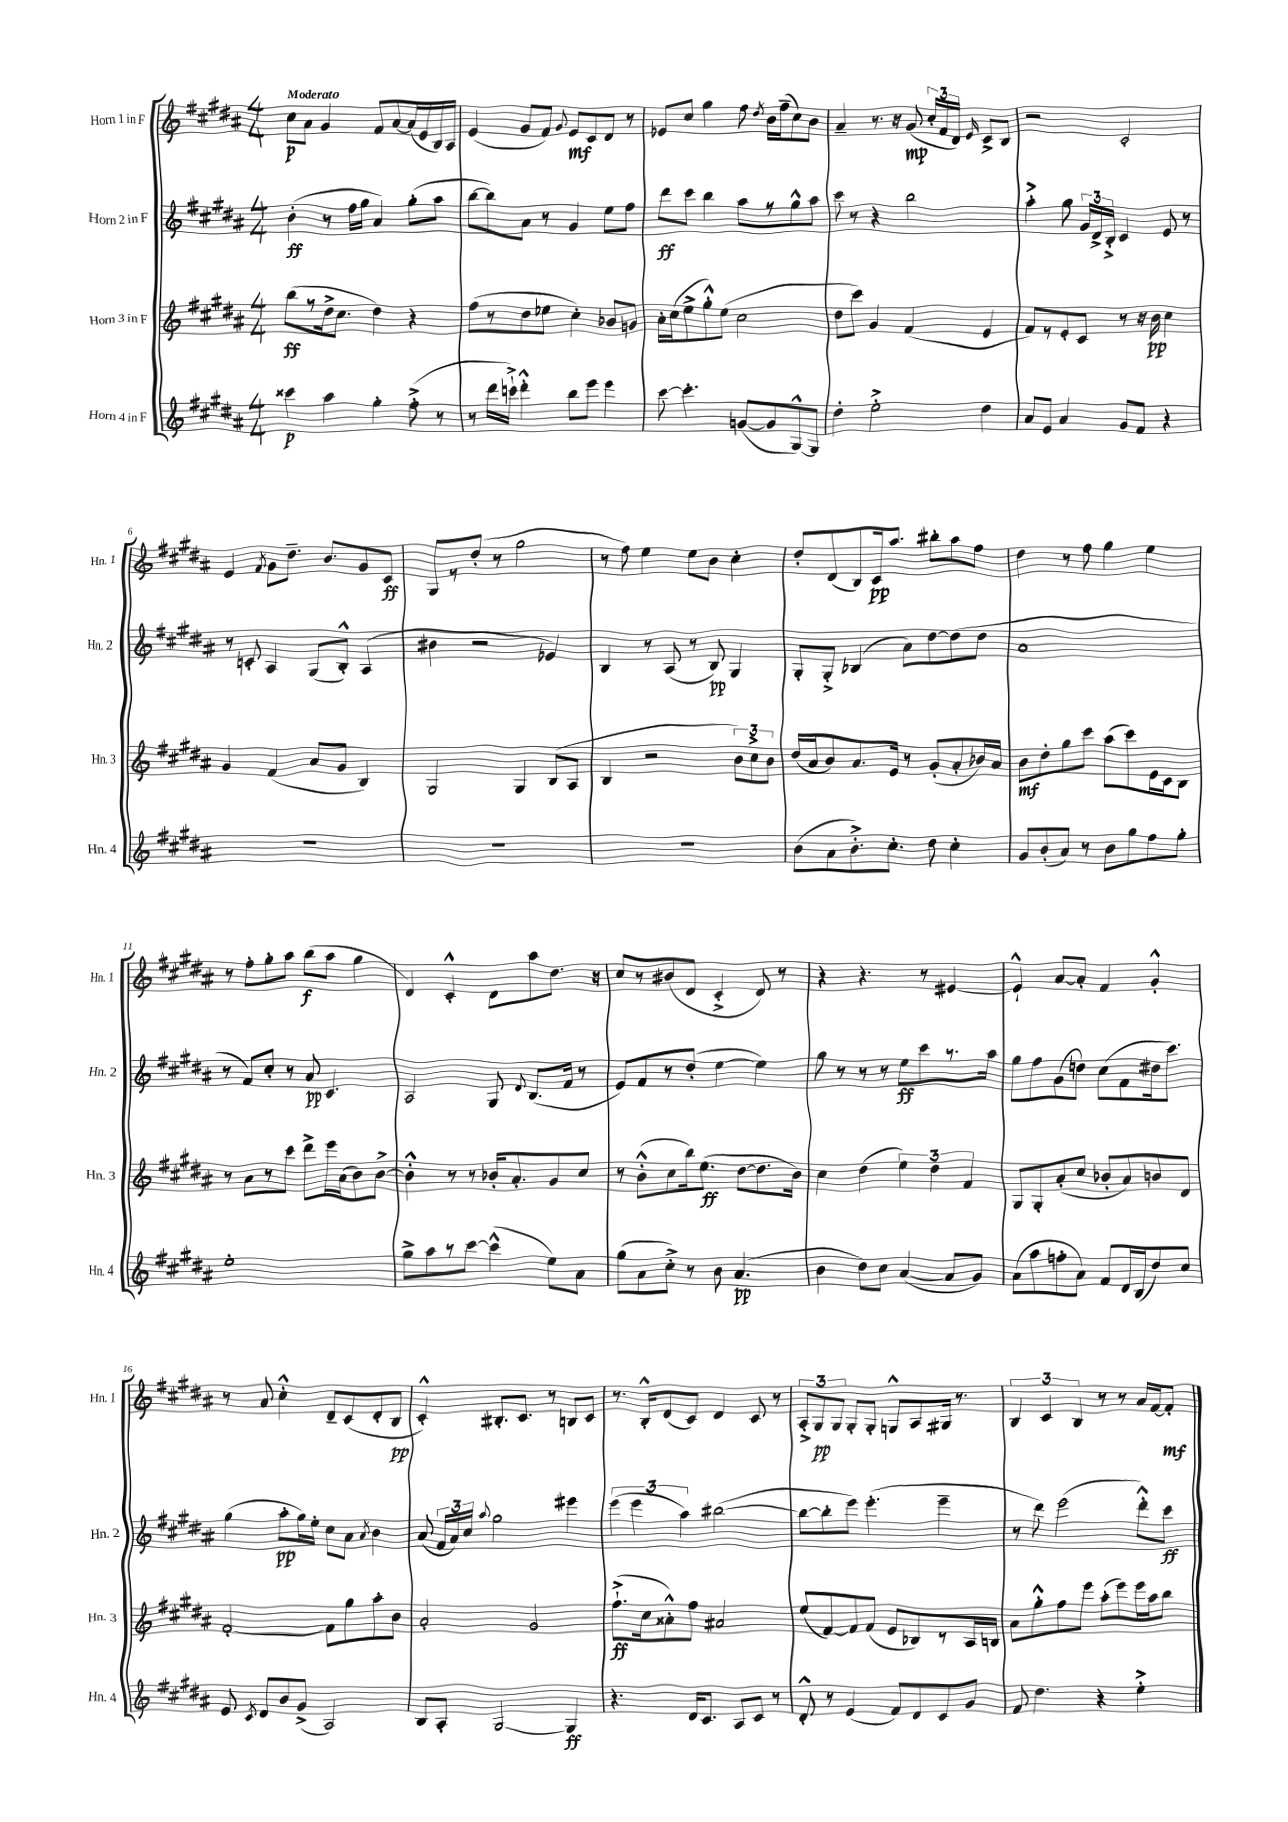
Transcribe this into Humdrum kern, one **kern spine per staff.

**kern	**kern	**kern	**kern
*staff4	*staff3	*staff2	*staff1
*clefG2	*clefG2	*clefG2	*clefG2
*k[f#c#g#d#a#]	*k[f#c#g#d#a#]	*k[f#c#g#d#a#]	*k[f#c#g#d#a#]
*M4/4	*M4/4	*M4/4	*M4/4
4ccc##\	(8bb\L	(4b'\	8cc#\L
.	8r	.	8a#\J
4aa#\	16dd#^\k	8r	4g#/
.	8.cc#\J	.	.
.	.	16ff#\LL	.
.	.	16gg#\JJ	.
4gg#'\	4dd#\)	4a#/)	8f#/L
.	.	.	[8a#/
(8ff#'^\	4r	(8gg#'\L	(16a#/]L
.	.	.	16e/
8r	.	8aa#\J	16B/)
.	.	.	16A#/JJ
=	=	=	=
8r	(8ff#\L	[8bb\L	(4e/
16ddd#\LL	8r	8bb\])	.
16ccc`^\JJ)	.	.	.
4ddd#'^^\	8dd#\	8a#\J	8g#/L
.	8ee-\J	8r	8f#/J)
.	.	.	8qqg#/
8bb\L	4cc#'\)	4g#/	8e/L
8eee\J	.	.	8c#/
4eee\	8b-/L	8ee\L	8d#/J
.	8g/J	8ff#\J	8r
=	=	=	=
[8ccc#\	16a#'\LL	8ddd#\L	8e-/L
.	(16cc#\J	.	.
4.ccc#'\]	8ee^\	8ccc#\J	8cc#/J
.	8gg#'^^\)	4bb\	4gg#\
.	(8ee\J	.	.
([8g/L	2cc#\	8aa#\L	8ff#\
.	.	.	8qdd#/
8g/]	.	8r	16b\LL
.	.	.	(16ff#~\J
[8G#^^/)	.	8gg#^^\	8cc#\)
8G#/]J	.	8aa#\J	8b\J
=	=	=	=
4dd#'\	8dd#\L	8ccc#\	4a#~/
.	8ccc#\J)	8r	.
2ee'^\	4g#/	4r	8.r
.	.	.	16r
.	(4f#/	2bb\	(8g#/
.	.	.	24cc#'/LL
.	.	.	24f#/
.	.	.	24d#/JJ)
.	.	.	16qqe/
4dd#\	4e/	.	8c#^/L
.	.	.	8B/J
=	=	=	=
8a#/L	8f#/L)	4aa#'^\	2r
8e/J	8r	.	.
4a#/	8e'/	8gg#\	.
.	8c#/J	24g#/LL	.
.	.	24d#^/	.
.	.	24B'^/JJ	.
8g#/L	8r	4c#/	2c#'/
8f#/J	16r	.	.
.	16b\	.	.
4r	4cc#\	8e/	.
.	.	8r	.
=	=	=	=
1r	4g#/	8r	4e/
.	.	8c'/	.
.	.	.	8qf#/
.	(4f#/	4A#/	8g#\L
.	.	.	8.dd#~\J
.	8a#/L	(8G#/L	.
.	.	.	8.b/L
.	8g#/J	8B'^^/J)	.
.	4B/)	(4A#/	8g#/
.	.	.	8c#/J
=	=	=	=
1r	2G#/	4b#\	8G#/L
.	.	.	8r
.	.	2r	(8dd#'/J
.	.	.	8r
.	4G#/	.	2gg#\
.	(8B/L	4e-/)	.
.	8A#/J	.	.
=	=	=	=
1r	4B/	4B/	8r
.	.	.	8ff#\)
.	2r	8r	4ee\
.	.	(8A#/	.
.	.	8r	8ee\L
.	.	8B/)	8b\J
.	12b\L)	4G#/	4cc#'\
.	12cc#^\	.	.
.	12b\J	.	.
=	=	=	=
(8b\L	(16dd#/LL	8G#'/L	8dd#'/L
.	16a#/J	.	.
8a#\	8b/)	8G#'^/J	(8d#/
8.b'^\)	8.a#/	(4B-/	8B/)
.	.	.	16c#/k
8.cc#'\J	16e/Jk	.	8.aa#/J
.	8r	8a#\L)	.
8dd#\	(8g#'/L	[8dd#\	8bb#'\L
4cc#'\	8a#'/	(8dd#\]	8aa#\
.	16b-/L)	8dd#\J	8ff#\J
.	16a#/JJ	.	.
=	=	=	=
8g#/L	8b\L	1a#	4dd#\
(8b'/	8dd#'\	.	.
8a#/J)	8gg#\	.	8r
8r	8ccc#\J	.	8ff#\
8b\L	(8aa#\L	.	4gg#\
8gg#\	8ccc#\)	.	.
8ff#\	16e\L	.	4ee\
.	16c#\J	.	.
8gg#'\J	8B\J	.	.
=	=	=	=
1ee'	8r	8r	8r
.	8a#\L	8f#/L)	8ff#'\L
.	8r	8cc#'/J	8gg#'\
.	8ccc#\J	8r	8aa#\J
.	8ddd#^\L	8a#/	(8bb\L
.	16eee\L	4.c#/	8aa#\J
.	(16a#\J	.	.
.	8b\)	.	4gg#\
.	[8b^\J	.	.
=	=	=	=
8gg#^\L	4b'^^\]	2A#/	4d#/)
8aa#\	.	.	.
8r	8r	.	4c#'^^/
[8ccc#\J	8r	.	.
(4ccc#^^\]	16b-'/LK	8G#/	8d#\L
.	8.a#'/	.	.
.	.	8qqd#/	.
.	.	(8.B/L	8aa#\
8ee\L)	8g#/	.	8.dd#\J
.	.	16f#/Jk	.
8a#\J	8cc#/J	8r	.
.	.	.	16r
=	=	=	=
(8gg#\L	8r	8e/L)	8cc#/L
8a#\	(8b'^^\L	8f#/	8r
8cc#'^\J)	8cc#\	8r	(8b#/
8r	16bb\k)	(8dd#'/J	8d#/J
.	(8.ee\J	.	.
8b\	.	[4ee\	4c#'^/
(4.a#/	[8dd#\L	.	.
.	8.dd#\]	4ee\])	8d#/)
.	.	.	8r
.	16b\Jk)	.	.
=	=	=	=
4b\	4cc#\	8gg#\	4r
.	.	8r	.
8dd#\L)	(4dd#\	8r	4.r
8cc#\J	.	8r	.
([4a#/	6ee\)	8ee\L	.
.	.	8ccc#\	8r
.	6dd#\	.	.
8a#/]L	.	8.r	[4e#/
.	6f#/	.	.
8g#/J)	.	.	.
.	.	16aa#\Jk	.
=	=	=	=
(8a#\L	8G#/L	8gg#\L	4e#`^^/]
8aa#\	8G#'/	8ff#\	.
8ff'\	(8a#'/	(8g#\	[8a#/L
8a#\J)	8cc#/J	8dd\J)	8a#'/]J
8f#/L	8b-'/L	(8cc#\L	4f#/
16d#/L	8a#/)	8f#\	.
(16B/J	.	.	.
8dd#/)	8b/	16dd#\k	4g#'^^/
.	.	8.ccc#\J)	.
8cc#/J	8d#/J	.	.
=	=	=	=
8e/	[2f#'/	(4gg#\	8r
8qc#/	.	.	.
8d#/L	.	.	8a#/
8b/	.	8aa#'\L	4cc#'^^\
(8g#^/J	.	16gg#\L)	.
.	.	16ee'\JJ	.
2A#/)	8f#\]L	8cc#\L	8d#~/L
.	8gg#\	8a#\J	(8c#/
.	.	8qa#/	.
.	8aa#'\	4b\	8d#'/
.	8b\J	.	8B/J
=	=	=	=
8B/L	2a#'/	(8a#/	4c#'^^/)
8A#'/J	.	24f#/LL	.
.	.	24a#/)	.
.	.	24cc#/JJ	.
.	.	8qqaa#/	.
[2G#/	.	2gg#\	8.B#'/L
.	.	.	8.c#/J
.	2g#/	.	.
.	.	.	8r
4G#/]	.	4eee#\	8B/L
.	.	.	8c#/J
=	=	=	=
4.r	(8.ff#`^\L	(6eee\	8.r
.	.	6eee\	.
.	16cc#\k	.	16B'^^/LK
.	8a##'^^\)	.	(8d#/
.	.	6aa#\)	.
16d#/LK	8ff#\J	.	8c#/J)
8.c#/J	.	.	.
.	2a#/	([2bb#\	4d#/
8A#/L	.	.	.
8c#/J	.	.	8c#/
8r	.	.	8r
=	=	=	=
8d#'^^/	(8ee/L	8bb#\_L	12A#'^/L
.	.	.	12G#/
8r	[8f#/)	8bb#'\]	.
.	.	.	12G#/J
(4e/	8f#/]	8eee\J)	8G#'/L
.	(8f#/J	(4.eee'\	8G#'/J
8f#/L)	8e/L	.	8G^^/L
8d#/	8B-/)	.	8A#/
8c#/	8r	4eee~\	16G#/Jk
.	.	.	8.r
8g#/J	16A#/L	.	.
.	16B/JJ	.	.
=	=	=	=
8f#/	8a#\L	8r	6B/
4.dd#\	8gg#'^^\	8ddd#\)	.
.	.	.	6c#/
.	8ff#\	(2eee\	.
.	.	.	6B/
.	8eee\J	.	.
4r	(8aa#'\L	.	8r
.	8eee\)	.	8r
4ee'^\	16eee\L	8ddd#'^^\L)	16a#/LL
.	16aa#\J	.	[16f#/J
.	8bb\J	8ccc#\J	8f#'/]J
==	==	==	==
*-	*-	*-	*-
